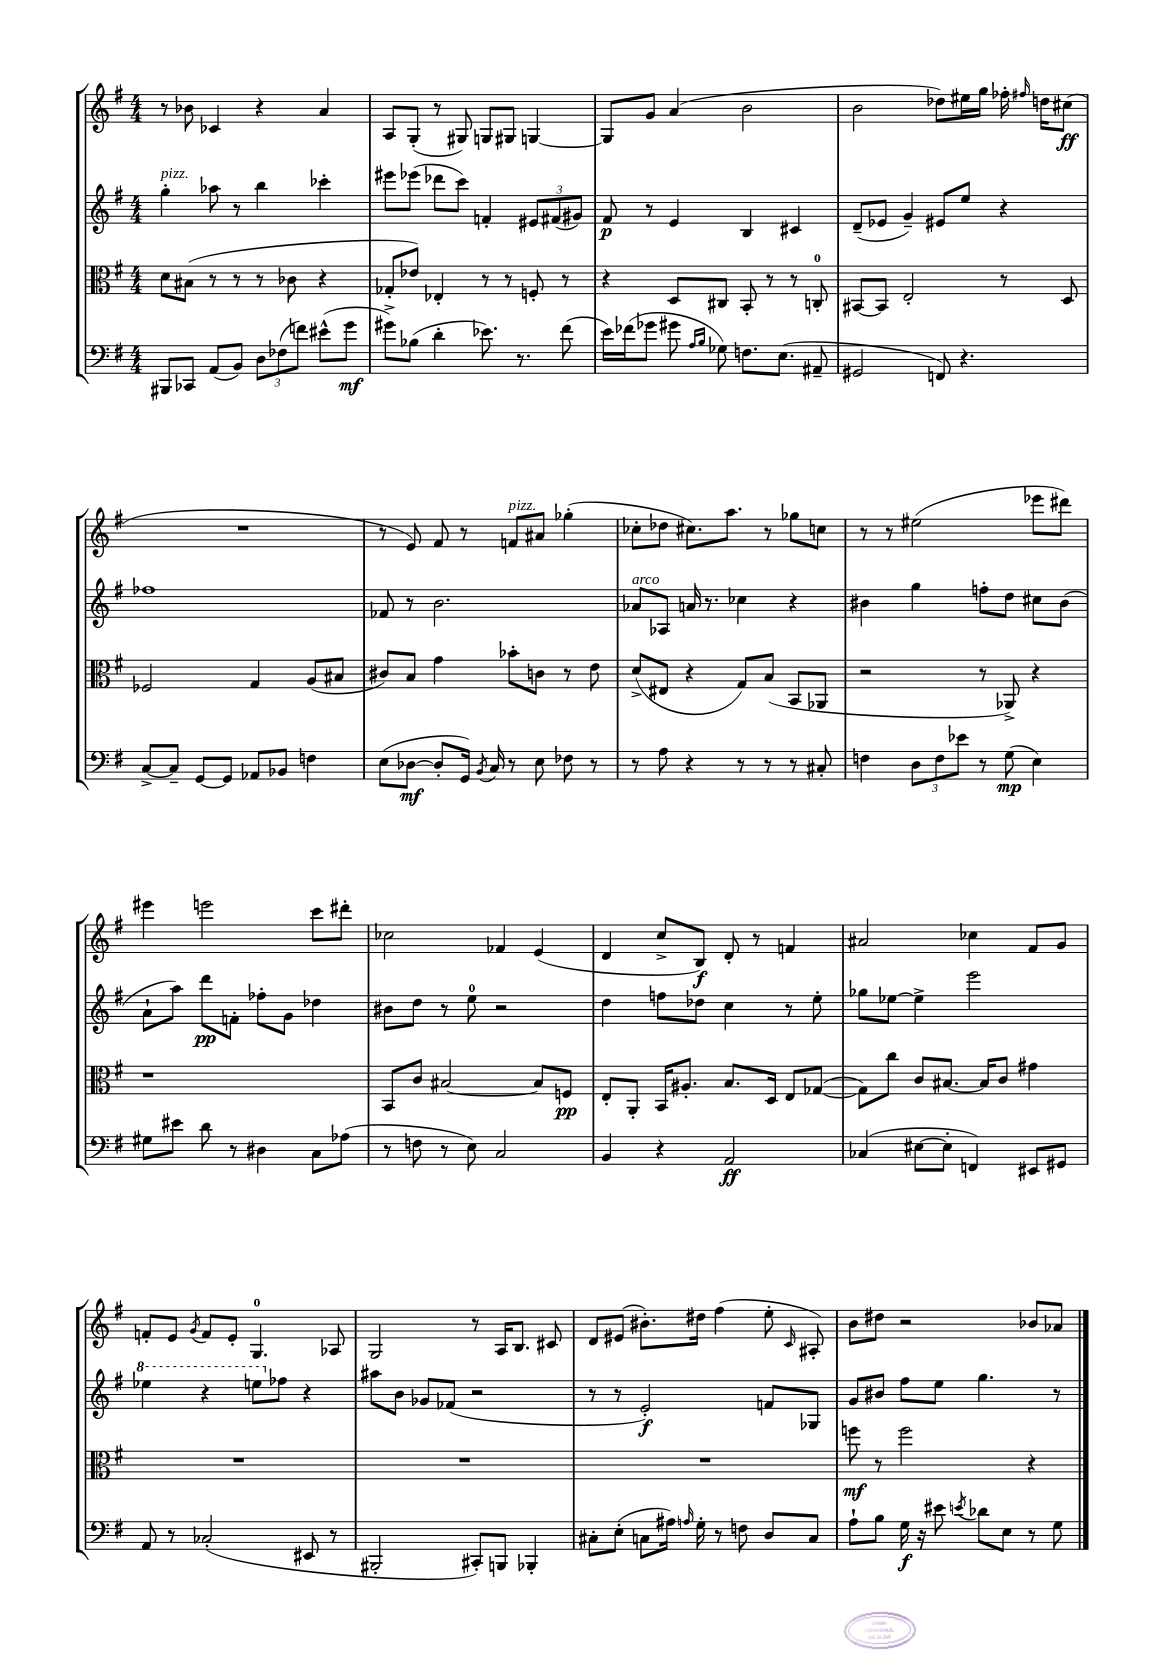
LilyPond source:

<<
\new StaffGroup <<
\new Staff = "s0" {
    \clef treble \key g \major \numericTimeSignature \time 4/4
    \autoBeamOff r8 bes'8 ces'4 r4 a'4 |
    a8[ g8]-.( r8 gis8) g8[ gis8] g4~ |
    g8[ g'8] a'4( b'2 |
    b'2 des''8[) eis''16 g''16] fes''16-. \grace { fis''16 } d''16[ cis''8]\ff( |
    R1 |
    r8 e'8) fis'8 r8 f'8[^\markup { \italic "pizz." } ais'8] ges''4-.( |
    ces''8[-. des''8] cis''8.[) a''8.] r8 ges''8[ c''8] |
    r8 r8 eis''2( ees'''8[ dis'''8]) |
    eis'''4 e'''2 c'''8[ dis'''8]-. |
    ces''2 fes'4 e'4( |
    d'4 c''8[-> b8]\f) d'8-. r8 f'4 |
    ais'2 ces''4 fis'8[ g'8] |
    f'8[-. e'8] \acciaccatura { g'8 } f'8[ e'8]-. g4.-0 aes8 |
    g2 r8 a16[ b8.] cis'8 |
    d'8[ eis'8]( bis'8.[-.) dis''16] fis''4( e''8-. \grace { c'16 } ais8-.) |
    b'8[ dis''8] r2 bes'8[ aes'8] \bar "|." |
}
\new Staff = "s1" {
    \clef treble \key g \major \numericTimeSignature \time 4/4
    \autoBeamOff g''4-.^\markup { \italic "pizz." } aes''8 r8 b''4 ces'''4-. |
    eis'''8[ ees'''8]( des'''8[ c'''8]) f'4-. \tuplet 3/2 { eis'8[ fis'8( gis'8]) } |
    fis'8\p r8 e'4 b4 cis'4 |
    d'8[--( ees'8] g'4--) eis'8[ e''8] r4 |
    fes''1 |
    fes'8 r8 b'2. |
    aes'8[^\markup { \italic "arco" } aes8] a'16 r8. ces''4 r4 |
    bis'4 g''4 f''8[-. d''8] cis''8[ bis'8]( |
    a'8[-! a''8]) d'''8[\pp f'8]-. fes''8[-. g'8] des''4 |
    bis'8[ d''8] r8 e''8-0 r2 |
    d''4 f''8[ des''8] c''4 r8 e''8-. |
    ges''8[ ees''8]~ ees''4-> e'''2 |
    \ottava #1 ees'''4 r4 e'''8[ \ottava #0 fes''8] r4 |
    ais''8[ b'8] ges'8[ fes'8]( r2 |
    r8 r8 e'2-.\f) f'8[ ges8] |
    g'8[ bis'8] fis''8[ e''8] g''4. r8 \bar "|." |
}
\new Staff = "s2" {
    \clef alto \key g \major \numericTimeSignature \time 4/4
    \autoBeamOff d'8[ bis8]( r8 r8 r8 ces'8 r4 |
    ges8[-. ees'8]) ees4-. r8 r8 f8-. r8 |
    r4 d8[ cis8] b,8-. r8 r8 c8-0-. |
    bis,8[~ bis,8] e2-. r8 d8 |
    fes2 g4 a8[( bis8] |
    cis'8[) b8] g'4 bes'8[-. c'8] r8 e'8 |
    d'8[->( eis8] r4 g8[) b8]( b,8[ aes,8] |
    r2 r8 aes,8->) r4 |
    r1 |
    b,8[ c'8] bis2~ bis8[ f8]\pp |
    e8[-. a,8]-. b,16[ ais8.]-. b8.[ d16] e8[ ges8]~( |
    ges8[) c''8] c'8[ bis8.]~ bis16[ c'8] gis'4 |
    R1 |
    R1 |
    R1 |
    f''8\mf r8 f''2 r4 \bar "|." |
}
\new Staff = "s3" {
    \clef bass \key g \major \numericTimeSignature \time 4/4
    \autoBeamOff bis,,8[ ces,8] a,8[( b,8]) \tuplet 3/2 { d8[ fes8( f'8]) } eis'8[-^( g'8]\mf |
    gis'8[->) bes8]( d'4-. ees'8.) r8. fis'8( |
    e'16[) fes'16( ges'8] gis'8 \grace { a16[ b16] } ges8) f8.[ e8.]( ais,8-- |
    gis,2 f,8) r4. |
    c8[~-> c8]-- g,8[~ g,8] aes,8[ bes,8] f4 |
    e8[( des8]~\mf des8[-. g,16]) \acciaccatura { b,8 } c16 r8 e8 fes8 r8 |
    r8 a8 r4 r8 r8 r8 cis8-. |
    f4 \tuplet 3/2 { d8[ f8 ees'8] } r8 g8\mp( e4) |
    gis8[ eis'8] d'8 r8 dis4 c8[ aes8]( |
    r8 f8 r8 e8) c2 |
    b,4 r4 a,2\ff |
    ces4( eis8[~ eis8]-. f,4) eis,8[ gis,8] |
    a,8 r8 ces2-.( eis,8 r8 |
    bis,,2-. cis,8[-.) b,,8] bes,,4-. |
    cis8[-. e8]-.( c8[ ais16]) \grace { a16 } g16-. r8 f8 d8[ c8] |
    a8[-! b8] g16\f r16 eis'8 \acciaccatura { e'8 } des'8[ e8] r8 g8 \bar "|." |
}
>>
>>
\layout { \context { \Score \remove "Bar_number_engraver" } }
